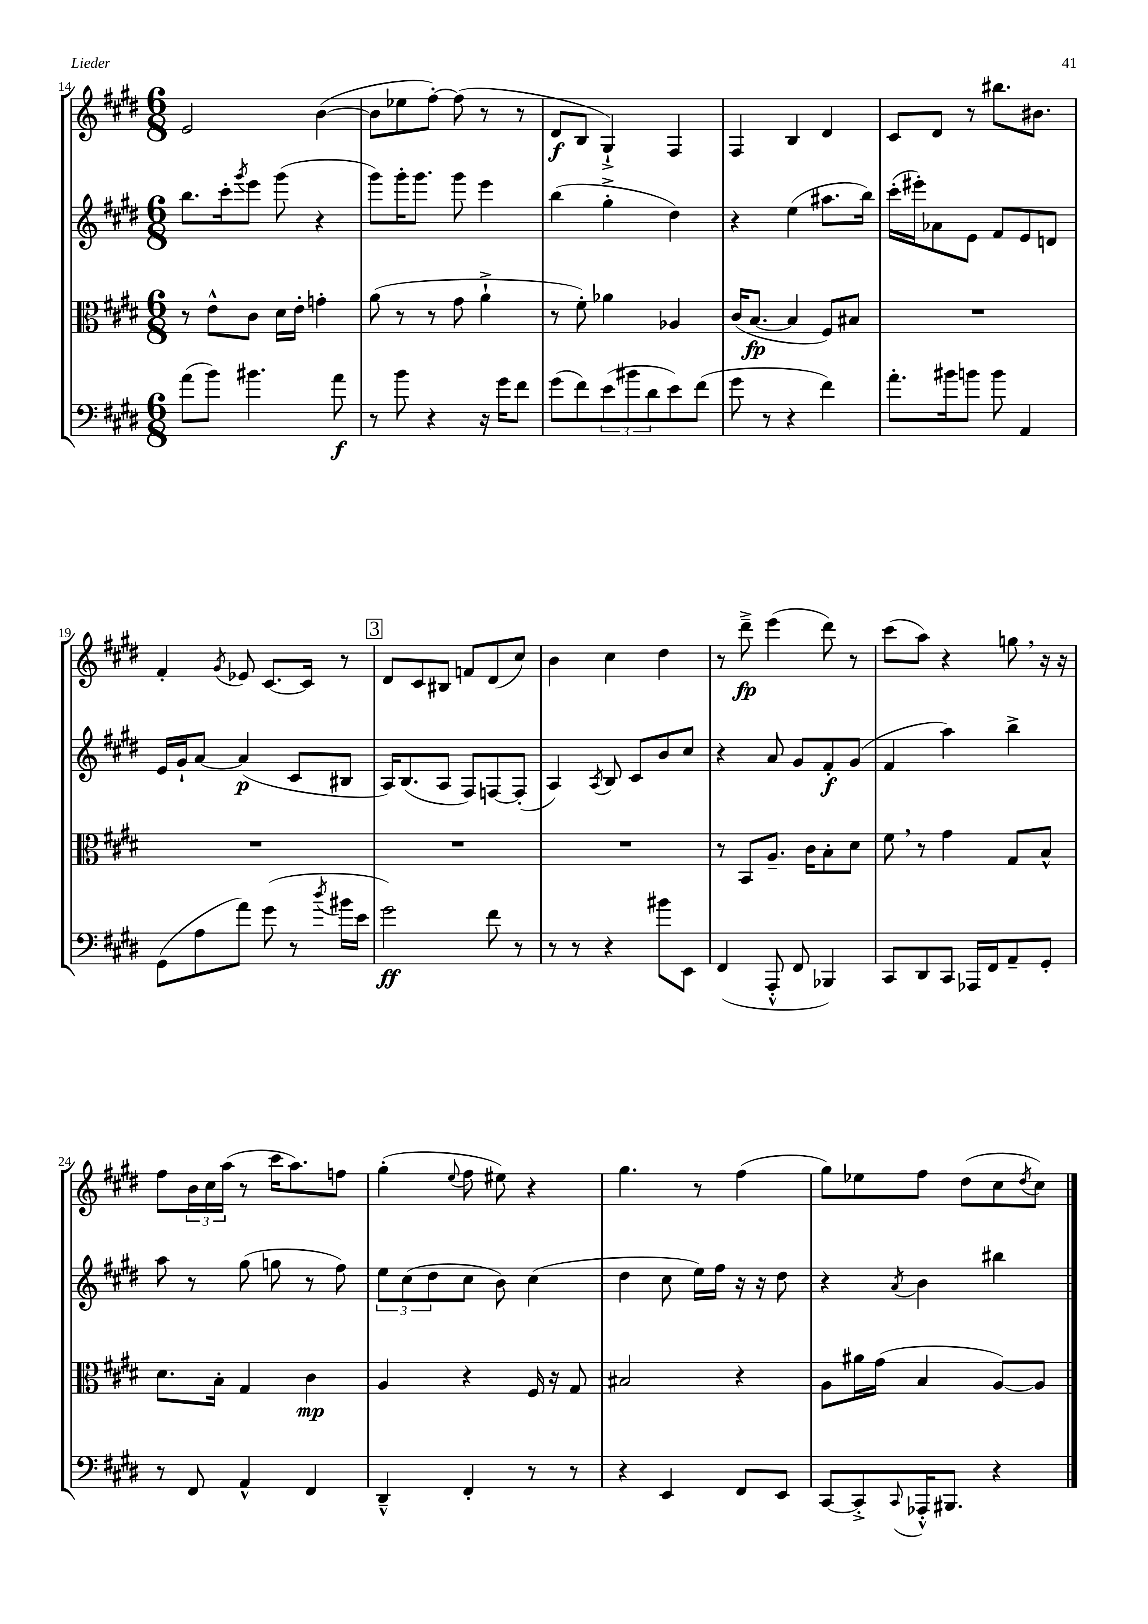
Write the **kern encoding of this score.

**kern	**dynam	**kern	**dynam	**kern	**dynam	**kern	**dynam
*part4	*part4	*part3	*part3	*part2	*part2	*part1	*part1
*staff4	*staff4	*staff3	*staff3	*staff2	*staff2	*staff1	*staff1
*clefF4	*	*clefC3	*	*clefG2	*	*clefG2	*
*k[f#c#g#d#]	*	*k[f#c#g#d#]	*	*k[f#c#g#d#]	*	*k[f#c#g#d#]	*
*M6/8	*	*M6/8	*	*M6/8	*	*M6/8	*
=14	=14	=14	=14	=14	=14	=14	=14
(8a\L	.	8r	.	8.bb\L	.	2e/	.
8b\J)	.	8e^^\L	.	.	.	.	.
.	.	.	.	16ccc#'\k	.	.	.
.	.	.	.	8qggg#/	.	.	.
4.b#X\	.	8c#\J	.	8eee\J	.	.	.
.	.	16d#\LL	.	(8ggg#\	.	.	.
.	.	16e'\JJ	.	.	.	.	.
.	.	4gn'\	.	4r	.	([4b\	.
8a\	f	.	.	.	.	.	.
=15	=15	=15	=15	=15	=15	=15	=15
8r	.	(8a\	.	8ggg#\L)	.	8b\L]	.
8b\	.	8r	.	16ggg#'\K	.	8ee-X\	.
.	.	.	.	8.ggg#\J	.	.	.
4r	.	8r	.	.	.	[8ff#'\J)	.
.	.	8g#\	.	8ggg#\	.	(8ff#\]	.
16r	.	4a`^\	.	4eee\	.	8r	.
16g#\KL	.	.	.	.	.	.	.
8f#\J	.	.	.	.	.	8r	.
=16	=16	=16	=16	=16	=16	=16	=16
(8g#\L	.	8r	.	(4bb\	.	8d#/L	f
8f#\)	.	8f#'\)	.	.	.	8B/J	.
(12e\	.	4a-X\	.	4gg#'^\	.	4G#`^/)	.
12b#X\	.	.	.	.	.	.	.
12d#\	.	.	.	.	.	.	.
8e\)	.	4A-X/	.	4dd#\)	.	4F#/	.
(8f#\J	.	.	.	.	.	.	.
=17	=17	=17	=17	=17	=17	=17	=17
8g#\	.	(16c#/KL	.	4r	.	4F#/	.
.	.	[8.B/J	fp	.	.	.	.
8r	.	.	.	.	.	.	.
4r	.	4B/]	.	(4ee\	.	4B/	.
4f#\)	.	8F#/L)	.	8.aa#X\L	.	4d#/	.
.	.	8B#X/J	.	.	.	.	.
.	.	.	.	16bb\Jk)	.	.	.
=18	=18	=18	=18	=18	=18	=18	=18
8.a'\L	.	2.r	.	(16ccc#'\LL	.	8c#/L	.
.	.	.	.	16eee#X'\J)	.	.	.
.	.	.	.	8a-X\	.	8d#/J	.
16b#X\k	.	.	.	.	.	.	.
8bn\J	.	.	.	8e\J	.	8r	.
8b\	.	.	.	8f#/L	.	8.bb#X\L	.
4AA/	.	.	.	8e/	.	.	.
.	.	.	.	.	.	8.b#X\J	.
.	.	.	.	8dn/J	.	.	.
!!LO:LB:g=z
=19	=19	=19	=19	=19	=19	=19	=19
(8GG#\L	.	2.r	.	16e/LL	.	4f#'/	.
.	.	.	.	16g#`/J	.	.	.
8A\	.	.	.	[8a/J	.	.	.
.	.	.	.	.	.	8qg#/	.
8a\J)	.	.	.	(4a/]	p	8e-X/	.
(8g#\	.	.	.	.	.	[8.c#/L	.
8r	.	.	.	8c#/L	.	.	.
.	.	.	.	.	.	16c#/Jk]	.
8qdd#/	.	.	.	.	.	.	.
16b#X\LL	.	.	.	8B#X/J	.	8r	.
16e\JJ	.	.	.	.	.	.	.
!!LO:REH:place=s1:t=3
=20	=20	=20	=20	=20	=20	=20	=20
2g#\)	ff	2.r	.	16A/KL)	.	8d#/L	.
.	.	.	.	(8.B/	.	.	.
.	.	.	.	.	.	8c#/	.
.	.	.	.	8A/J	.	8B#X/J	.
.	.	.	.	8F#/L)	.	8fn/L	.
8f#\	.	.	.	[8Fn/	.	(8d#/	.
8r	.	.	.	(8F'/J]	.	8cc#/J)	.
=21	=21	=21	=21	=21	=21	=21	=21
8r	.	2.r	.	4A/)	.	4b\	.
8r	.	.	.	.	.	.	.
.	.	.	.	8qA/	.	.	.
4r	.	.	.	8B/	.	4cc#\	.
.	.	.	.	8c#/L	.	.	.
8b#X\L	.	.	.	8b/	.	4dd#\	.
8EE\J	.	.	.	8cc#/J	.	.	.
=22	=22	=22	=22	=22	=22	=22	=22
(4FF#/	.	8r	.	4r	.	8r	.
.	.	8BB/L	.	.	.	8ddd#~^\	fp
8AAA'^^/	.	8.A~/J	.	8a/	.	(4eee\	.
8FF#/	.	.	.	8g#/L	.	.	.
.	.	16c#\KL	.	.	.	.	.
4BBB-X/)	.	8B'\	.	8f#'/	f	8ddd#\)	.
.	.	8d#\J	.	(8g#/J	.	8r	.
=23	=23	=23	=23	=23	=23	=23	=23
8CC#/L	.	8f#,\	.	4f#/	.	(8ccc#\L	.
8DD#/	.	8r	.	.	.	8aa\J)	.
8CC#/J	.	4g#\	.	4aa\)	.	4r	.
16AAA-X/LL	.	.	.	.	.	.	.
16FF#/J	.	.	.	.	.	.	.
8AA~/	.	8G#/L	.	4bb^\	.	8ggn,\	.
8GG#'/J	.	8B^^/J	.	.	.	16r	.
.	.	.	.	.	.	16r	.
!!LO:LB:g=z
=24	=24	=24	=24	=24	=24	=24	=24
8r	.	8.d#\L	.	8aa\	.	8ff#\L	.
8FF#/	.	.	.	8r	.	24b\L	.
.	.	.	.	.	.	24cc#\	.
.	.	16B'\Jk	.	.	.	.	.
.	.	.	.	.	.	(24aa\JJ	.
4AA^^/	.	4G#/	.	(8gg#\	.	8r	.
.	.	.	.	8ggn\	.	16ccc#\KL	.
.	.	.	.	.	.	8.aa\)	.
4FF#/	.	4c#\	mp	8r	.	.	.
.	.	.	.	8ff#\)	.	8ffn\J	.
=25	=25	=25	=25	=25	=25	=25	=25
4DD#~^^/	.	4A/	.	12ee\L	.	(4gg#'\	.
.	.	.	.	(12cc#\	.	.	.
.	.	.	.	12dd#\	.	.	.
.	.	.	.	.	.	8qqee/	.
4FF#'/	.	4r	.	8cc#\J	.	8ff#\	.
.	.	.	.	8b\)	.	8ee#X\)	.
8r	.	16F#/	.	(4cc#\	.	4r	.
.	.	16r	.	.	.	.	.
8r	.	8G#/	.	.	.	.	.
=26	=26	=26	=26	=26	=26	=26	=26
4r	.	2B#X/	.	4dd#\	.	4.gg#\	.
4EE/	.	.	.	8cc#\	.	.	.
.	.	.	.	16ee\LL)	.	8r	.
.	.	.	.	16ff#\JJ	.	.	.
8FF#/L	.	4r	.	16r	.	(4ff#\	.
.	.	.	.	16r	.	.	.
8EE/J	.	.	.	8dd#\	.	.	.
=27	=27	=27	=27	=27	=27	=27	=27
[8CC#/L	.	8A\L	.	4r	.	8gg#\L)	.
8CC#'^/]	.	16a#X\L	.	.	.	8ee-X\	.
.	.	(16g#\JJ	.	.	.	.	.
8qqCC#/	.	.	.	8qa/	.	.	.
16AAA-X'^^/K	.	4B/	.	4b\	.	8ff#\J	.
8.BBB#X/J	.	.	.	.	.	.	.
.	.	.	.	.	.	(8dd#\L	.
4r	.	[8A/L)	.	4bb#X\	.	8cc#\	.
.	.	.	.	.	.	8qdd#/	.
.	.	8A/J]	.	.	.	8cc#\J)	.
==	==	==	==	==	==	==	==
*-	*-	*-	*-	*-	*-	*-	*-
